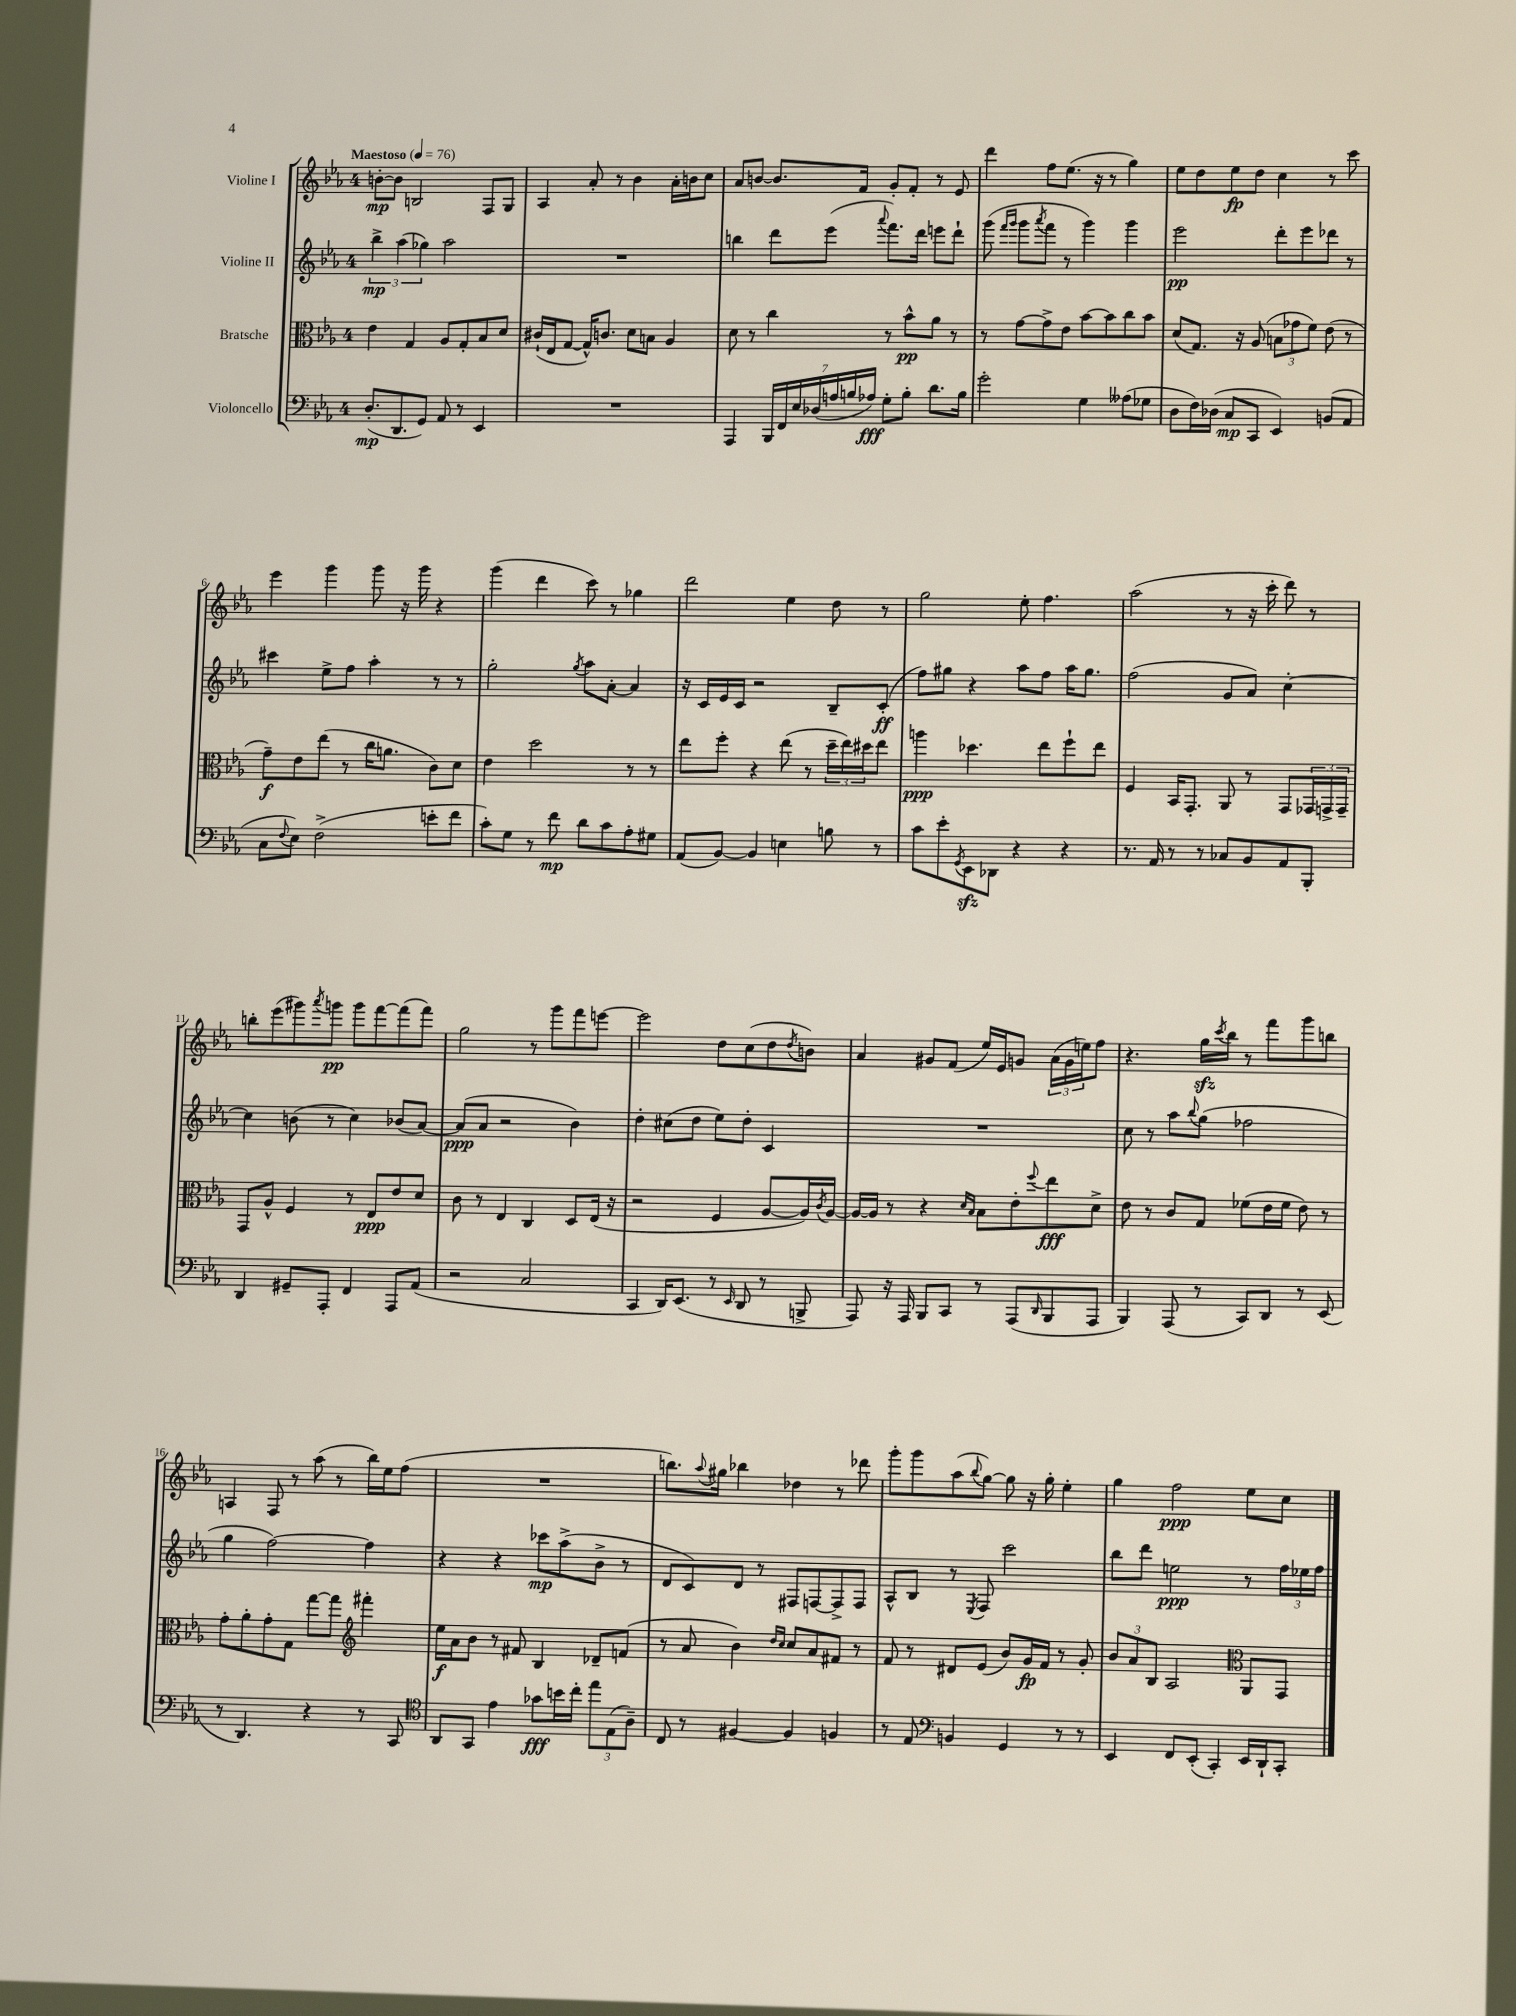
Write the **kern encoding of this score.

**kern	**kern	**kern	**kern
*staff4	*staff3	*staff2	*staff1
*clefF4	*clefC3	*clefG2	*clefG2
*k[b-e-a-]	*k[b-e-a-]	*k[b-e-a-]	*k[b-e-a-]
*M4/4	*M4/4	*M4/4	*M4/4
*MM76	*MM76	*MM76	*MM76
(8.D'	4e-	6bb-^	[8b'
.	.	.	8b]
.	.	(6aa-	.
8.DD	.	.	.
.	4G	.	2B
.	.	6gg-)	.
8GG)	.	.	.
8AA-	8A-	2aa-	.
8r	8G'	.	.
4EE-	8B-	.	8F
.	8d	.	8G
=	=	=	=
1r	(16c#`	1r	4A-
.	16E-	.	.
.	[8G	.	.
.	16G^^])	.	8a-'
.	8.c	.	.
.	.	.	8r
.	8d	.	4b-
.	8B	.	.
.	4A-	.	16a-'
.	.	.	16b
.	.	.	8cc
=	=	=	=
4AAA-	8d	4bb	8a-
.	8r	.	[8b
28BBB-	4cc	8ddd	8.b]
28FF	.	.	.
28E-	.	.	.
(28D-	.	.	.
.	.	(8eee-	.
28A	.	.	.
28B	.	.	.
.	.	.	16f
28A-)	.	.	.
.	.	8qqaaa-	.
8G'	8r	8.fff)	8g'
8B'	8b-^^	.	8f'
.	.	16ddd	.
8.d	8a-	8eee	8r
.	8r	8ddd`	8e-
16B	.	.	.
=	=	=	=
2g'	8r	(8ggg	4ddd
.	.	16qqfff	.
.	.	16qqggg	.
.	[8g	8ggg	.
.	.	8qaaa-	.
.	8g^]	8fff	8ff
.	8e-	8r	(8.ee-
4G	[8b-	4ggg)	.
.	.	.	16r
.	8b-]	.	8r
(8A--	8cc	4ggg	4gg)
8G-	8b-	.	.
=	=	=	=
8D	(8d	2eee-	8ee-
16F)	8.G)	.	8dd
(16D-	.	.	.
8C	.	.	8ee-
.	16r	.	.
8CC	(8A-	.	8dd
4EE-)	12B	8ddd'	4cc
.	12g-	.	.
.	.	8eee-	.
.	12f)	.	.
(8BB	(8e-	8ddd-	8r
8AA-	8r	8r	8ccc
=	=	=	=
8C	8g~)	4ccc#	4eee-
8qqF	.	.	.
8E-)	8e-	.	.
(2F^	(8ee-	8ee-^	4ggg
.	8r	8ff	.
.	16cc	4aa-'	8ggg
.	8.a	.	.
.	.	.	16r
.	.	.	16ggg
8e'	8c)	8r	4r
8f	8d	8r	.
=	=	=	=
8c')	4e-	2gg'	(4ggg
8G	.	.	.
8r	2dd	.	4ddd
8f	.	.	.
.	.	8qgg	.
8d	.	8aa-	8ccc)
8c	.	[8a-'	8r
8A-'	8r	4a-]	4gg-
8G#	8r	.	.
=	=	=	=
(8AA-	8ee-	16r	2ddd
.	.	16c	.
[8BB-)	8ff'	16e-	.
.	.	16c	.
4BB-]	4r	2r	.
4E	(8ee-	.	4ee-
.	8r	.	.
8B	24dd~	8B-~	8dd
.	24ee-)	.	.
.	24dd#	.	.
8r	8ee-	(8c'	8r
=	=	=	=
8c	4aa	8ff)	2gg
8e-'	.	8gg#	.
8qGG	.	.	.
8EE-	4.dd-	4r	.
8DD-	.	.	.
4r	.	8aa-	8ee-'
.	8ee-	8ff	4.ff
4r	8ff`	16aa-	.
.	.	8.gg#	.
.	8ee-	.	.
=	=	=	=
8.r	4F	(2ff	(2aa-
16AA-	.	.	.
8r	16BB-	.	.
.	8.GG'	.	.
8r	.	.	.
8C-	8AA-	8g	8r
8BB-	8r	8a-)	16r
.	.	.	16ccc'
8AA-	8GG	[4cc'	8ddd)
8BBB-'	24GG-	.	8r
.	24GG^	.	.
.	24GG~	.	.
=	=	=	=
4DD	8GG	4cc]	8bb'
.	8A-^^	.	(8eee-
8GG#~	4F	(8b	8ggg#)
.	.	.	8qaaa-
8AAA-'	.	8r	8ggg
4FF	8r	4cc)	8ggg
.	8E-	.	[8fff
8AAA-	8e-	(8b-	(8fff]
(8AA-	8d	[8a-)	8fff)
=	=	=	=
2r	8c	(8a-]	2gg
.	8r	8a-	.
.	4E-	2r	.
2C	4C	.	8r
.	.	.	8ggg
.	8D	4b-)	8fff
.	(16E-	.	[8eee
.	16r	.	.
=	=	=	=
4CC	2r	4dd'	2eee]
16DD)	.	(8cc#	.
(8.EE-	.	.	.
.	.	8dd	.
8r	4F	8ee-)	8dd
16qqEE-	.	.	.
8DD	.	8dd'	(8cc
8r	[8A-	4c	8dd
.	.	.	8qdd
8BBB^	16A-])	.	8b)
.	8qc	.	.
.	[16A-	.	.
=	=	=	=
8AAA-)	16A-_	1r	4a-
.	16A-]	.	.
16r	8r	.	.
16AAA-	.	.	.
8BBB-	4r	.	8g#
8CC	.	.	(8f
.	16qqd	.	.
.	16qqB-	.	.
8r	8B-	.	16ee-)
.	.	.	16e-
(8AAA-	8e-'	.	8g
16qqDD	8qqff	.	.
8BBB-	8ee-	.	(24a-
.	.	.	24g
.	.	.	24ee)
8AAA-	8d^	.	8ff
=	=	=	=
4BBB-)	8e-	8cc	4.r
.	8r	8r	.
(8AAA-	8c	8aa-	.
.	.	8qqbb-	.
8r	8G	(8gg	16gg
.	.	.	8qccc
.	.	.	16bb-
8CC)	(8f-	2ff-	8r
8DD	16e-	.	8fff
.	16f-	.	.
8r	8e-)	.	8ggg
(8EE-	8r	.	8bb
=	=	=	=
8r	8g'	4gg	4A
4.DD)	8a-'	.	.
.	8g'	[2ff)	8F
.	8G	.	8r
4r	[8gg	.	(8aa-
.	8gg]	.	8r
*	*clefG2	*	*
8r	4fff#'	4ff]	16bb-)
.	.	.	16ee-
8CC	.	.	(8ff
=	=	=	=
*clefC4	*	*	*
8AA-	16ee-	4r	1r
.	16a-	.	.
8GG	8b-	.	.
4e-	8r	4r	.
.	8f#	.	.
8g-	4B-	8ccc-	.
16b	.	(8aa-^	.
16cc'	.	.	.
12ee-	8d-~	8b-^	.
(12E-	.	.	.
.	(8f	8r	.
12A-~)	.	.	.
=	=	=	=
8C	8r	8d	8.bb)
8r	8a-	8c)	.
.	.	.	8qqaa-
.	.	.	16gg#
[4F#	4b-)	8d	4bb-
.	.	8r	.
.	16qqdd	.	.
.	16qqcc	.	.
4F#]	8cc	8F#	4dd-
.	8a-	[8F	.
4F	8f#	8F^]	8r
.	8r	8F	8ddd-
=	=	=	=
8r	8f	8A-^^	8ggg'
8E-	8r	8B-	8ggg
*clefF4	*	*	*
4BB	8d#	8r	(8aa-
.	.	8qE-	8qqbb-
.	(8e-	8F	[8gg)
4GG	8b-)	2ccc	8gg]
.	16g	.	16r
.	16f	.	16gg'
8r	8r	.	4ee-'
8r	8g'	.	.
=	=	=	=
4EE-	12b-	8bb-	4gg
.	12a-	.	.
.	.	8ddd	.
.	12B-	.	.
8FF	2A-	2ee	2ff
(8EE-'	.	.	.
4CC')	.	.	.
*	*clefC3	*	*
16EE-	8AA-	8r	8ee-
16DD`	.	.	.
8CC'	8GG	24ff	8cc
.	.	24ee-	.
.	.	24ff	.
==	==	==	==
*-	*-	*-	*-
